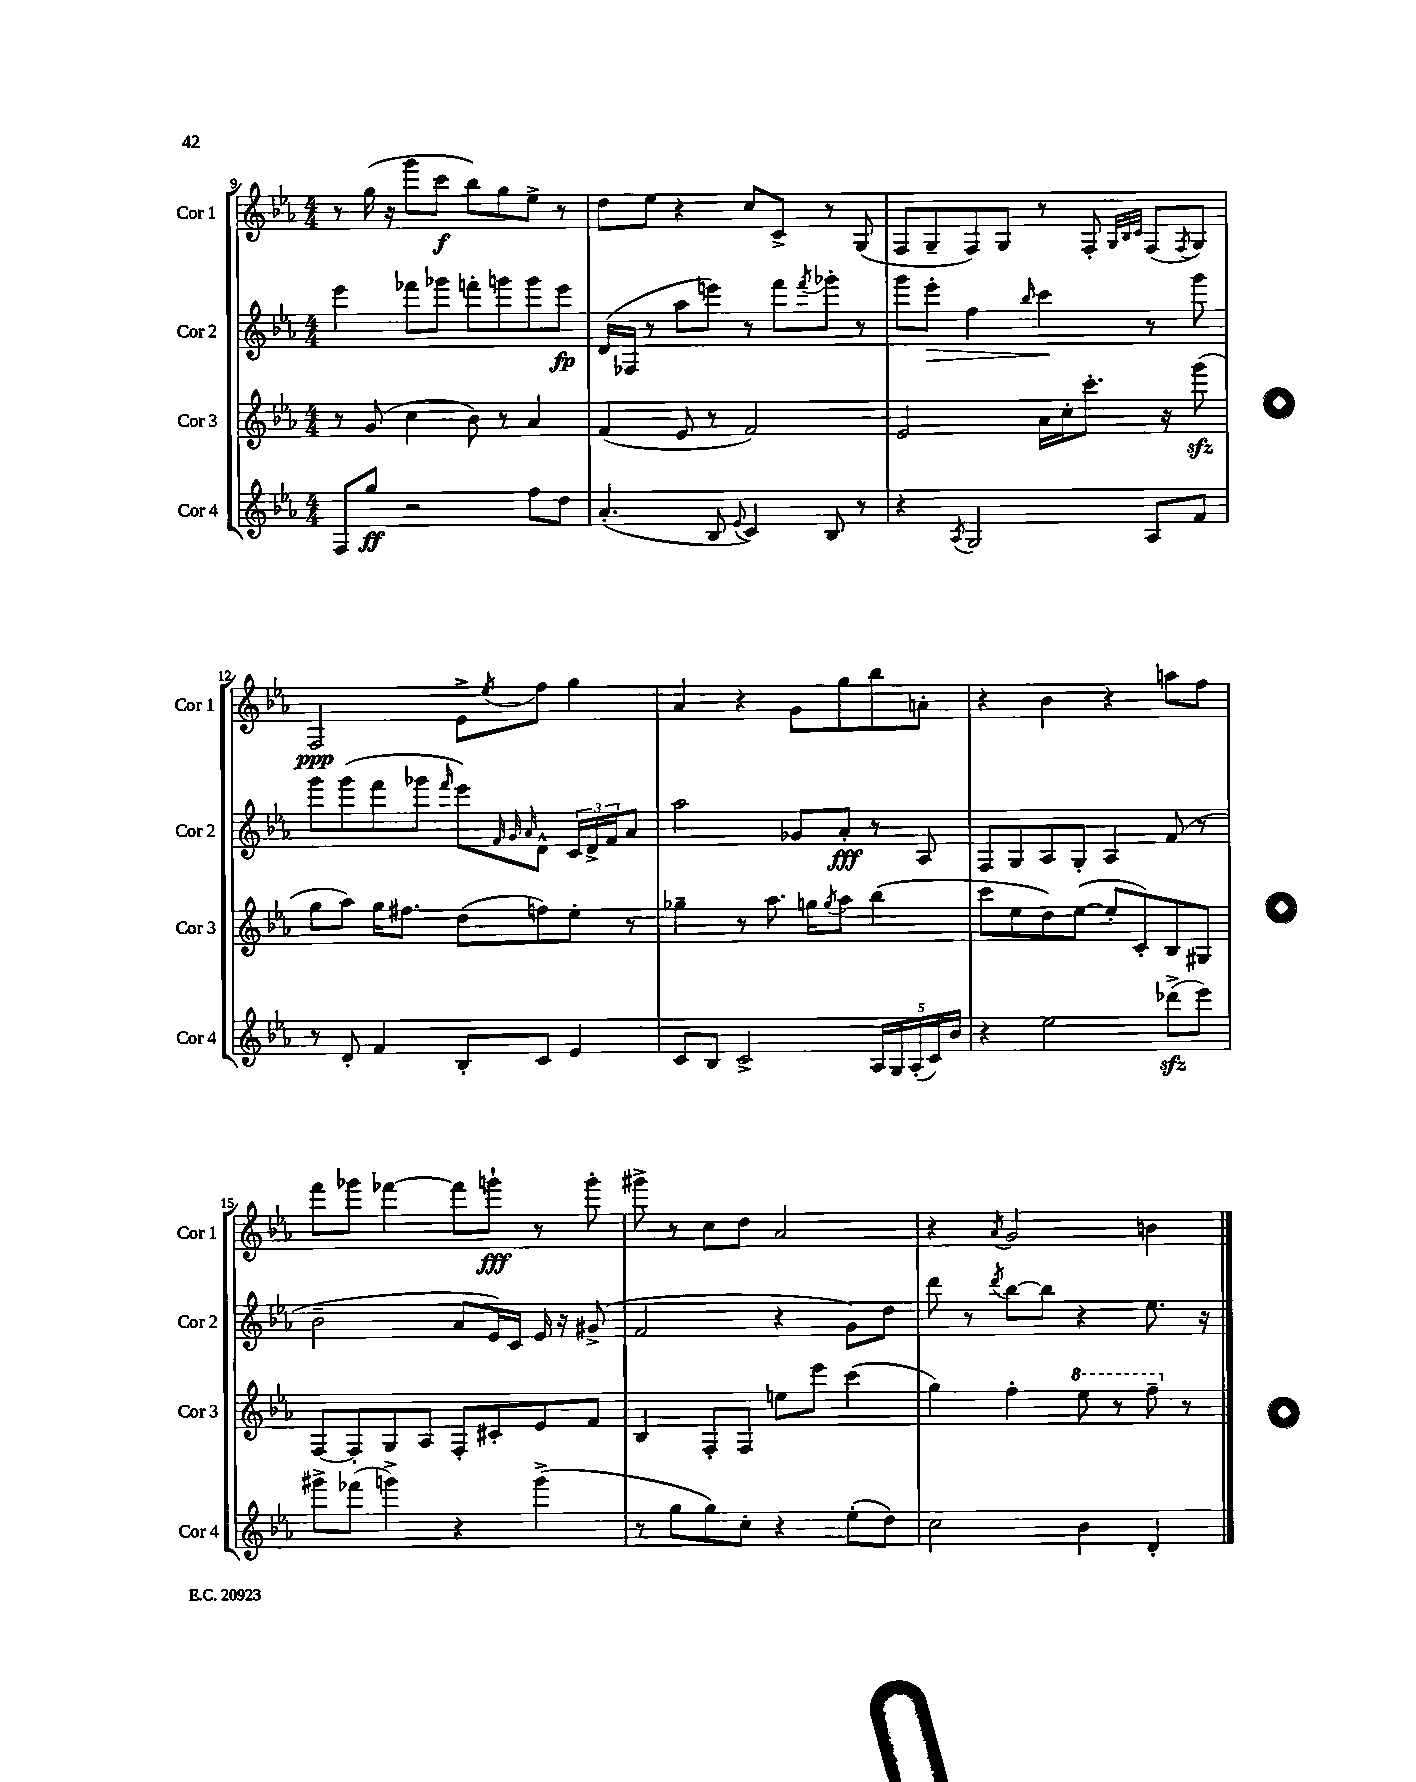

**kern	**dynam	**kern	**kern	**dynam	**kern	**dynam
*part4	*part4	*part3	*part2	*part2	*part1	*part1
*staff4	*staff4	*staff3	*staff2	*staff2	*staff1	*staff1
*I"Cor 4	*	*I"Cor 3	*I"Cor 2	*	*I"Cor 1	*
*I'Cor 4	*	*I'Cor 3	*I'Cor 2	*	*I'Cor 1	*
*clefG2	*	*clefG2	*clefG2	*	*clefG2	*
*k[b-e-a-]	*	*k[b-e-a-]	*k[b-e-a-]	*	*k[b-e-a-]	*
*M4/4	*	*M4/4	*M4/4	*	*M4/4	*
=9	=9	=9	=9	=9	=9	=9
8F/L	.	8r	4eee-\	.	8r	.
8gg/J	ff	(8g/	.	.	(16gg\	.
.	.	.	.	.	16r	.
2r	.	4cc\	8fff-X\L	.	8ggg\L	.
.	.	.	8ggg-X\J	.	8ccc\J	f
.	.	8b-\)	8fffn'\L	.	8bb-\L)	.
.	.	8r	8gggn\	.	8gg\	.
8ff\L	.	4a-/	8ggg\	.	8ee-^\J	.
8dd\J	.	.	8eee-\J	fp	8r	.
=10	=10	=10	=10	=10	=10	=10
(4.a-'/	.	(4f/	(16d/LL	.	8dd\L	.
.	.	.	16F-X/JJ	.	.	.
.	.	.	8r	.	8ee-\J	.
.	.	8e-/	8aa-\L	.	4r	.
8B-/	.	8r	8eeen\J)	.	.	.
8qqe-/	.	.	.	.	.	.
4c/)	.	2f/)	8r	.	8cc/L	.
.	.	.	8fff\L	.	8c^/J	.
.	.	.	8qfff/	.	.	.
8B-/	.	.	8ggg-X'\J	.	8r	.
8r	.	.	8r	.	(8G/	.
=11	=11	=11	=11	=11	=11	=11
4r	.	2e-/	8ggg\L	.	8F/L	.
!	!	!	!	!LO:HP:b	!	!
.	.	.	8eee-'\J	>	8G~/	.
8qA-/	.	.	.	.	.	.
2G/	.	.	4ff\	.	8F/)	.
.	.	.	.	.	8G/J	.
.	.	.	16qqbb-/	.	.	.
.	.	16a-\LL	4ccc\	.	8r	.
.	.	16cc'\J	.	.	.	.
.	.	8.ccc'\J	.	.	8F'/	.
.	.	.	.	.	32qqG/LLL	.
.	.	.	.	.	32qqB-/	.
.	.	.	.	.	32qqc/JJJ	.
8A-/L	.	.	8r	]	(8F/L	.
.	.	16r	.	.	.	.
.	.	.	.	.	8qF/	.
8f/J	.	(8gggzz\	8ggg\	.	8G/J)	.
!!LO:LB:g=z
=12	=12	=12	=12	=12	=12	=12
8r	.	8gg\L	8ggg\L	.	2F/	ppp
8d'/	.	8aa-\J)	(8ggg\	.	.	.
4f/	.	16gg\KL	8fff\	.	.	.
.	.	8.ff#X\J	.	.	.	.
.	.	.	8ggg-X\J	.	.	.
.	.	.	16qqfff/	.	.	.
8B-'/L	.	(8dd\L	8eee-\L)	.	8e-^\L	.
.	.	.	32qqf/	.	.	.
.	.	.	32qqg/	.	.	.
.	.	.	32qqa-/	.	8qee-/	.
8c/J	.	8ffn\)	8d^^\J	.	8ff\J	.
4e-/	.	8ee-'\J	24c/LL	.	4gg\	.
.	.	.	24d^/	.	.	.
.	.	.	24f/J	.	.	.
.	.	8r	8a-/J	.	.	.
=13	=13	=13	=13	=13	=13	=13
8c/L	.	4gg-X~\	2aa-\	.	4a-/	.
8B-/J	.	.	.	.	.	.
2c^/	.	8r	.	.	4r	.
.	.	8.aa-\	.	.	.	.
.	.	.	8g-X/L	.	8g\L	.
.	.	16ggn\KL	.	.	.	.
.	.	8qgg/	.	.	.	.
.	.	8aa-\J	8a-'/J	fff	8gg\	.
20A-/LL	.	(4bb-\	8r	.	8bb-\	.
20G/	.	.	.	.	.	.
(20A-'/	.	.	.	.	.	.
.	.	.	8A-/	.	8an'\J	.
20c/)	.	.	.	.	.	.
20b-/JJ	.	.	.	.	.	.
=14	=14	=14	=14	=14	=14	=14
4r	.	8ccc\L	8F/L	.	4r	.
.	.	8ee-\	8G/	.	.	.
2ee-\	.	8dd\)	8A-/	.	4b-\	.
.	.	([8ee-\J	8G'/J	.	.	.
.	.	8ee-'/L]	4A-/	.	4r	.
.	.	8c'/)	.	.	.	.
(8ddd-Xzz^\L	.	8B-/	(8f/	.	8aan\L	.
8eee-\J)	.	8G#X/J	8r	.	8ff\J	.
!!LO:LB:g=z
=15	=15	=15	=15	=15	=15	=15
8ggg#X^\L	.	[8F/L	2b-~\	.	8fff\L	.
(8fff-X\J	.	8F'/]	.	.	8ggg-X\J	.
4gggn^\)	.	8G/	.	.	[4fff-X\	.
.	.	8A-/J	.	.	.	.
4r	.	8F'/L	8a-/L	.	8fff-\L]	.
.	.	8c#X'/	16e-/L)	.	8gggn`\J	fff
.	.	.	16c/JJ	.	.	.
(4ggg^\	.	8e-/	16e-/	.	8r	.
.	.	.	16r	.	.	.
.	.	8f/J	(8g#X^/	.	8ggg'\	.
=16	=16	=16	=16	=16	=16	=16
8r	.	4B-/	2f/	.	8ggg#X^\	.
8gg\L	.	.	.	.	8r	.
8gg\)	.	8F'/L	.	.	8cc\L	.
8cc'\J	.	8F/J	.	.	8dd\J	.
4r	.	8een\L	4r	.	2a-/	.
.	.	8eee-\J	.	.	.	.
(8ee-'\L	.	(4ccc\	8g\L)	.	.	.
8dd\J)	.	.	8dd\J	.	.	.
=17	=17	=17	=17	=17	=17	=17
2cc\	.	4gg\)	8ddd\	.	4r	.
.	.	.	8r	.	.	.
.	.	.	8qddd/	.	8qa-/	.
.	.	4ff'\	[8bb-\L	.	2g/	.
.	.	.	8bb-\J]	.	.	.
*	*	*8va	*	*	*	*
4b-\	.	8eee-\	4r	.	.	.
.	.	8r	.	.	.	.
4d'/	.	8fff~\	8.ee-\	.	4bn\	.
*	*	*X8va	*	*	*	*
.	.	8r	.	.	.	.
.	.	.	16r	.	.	.
==	==	==	==	==	==	==
*-	*-	*-	*-	*-	*-	*-
